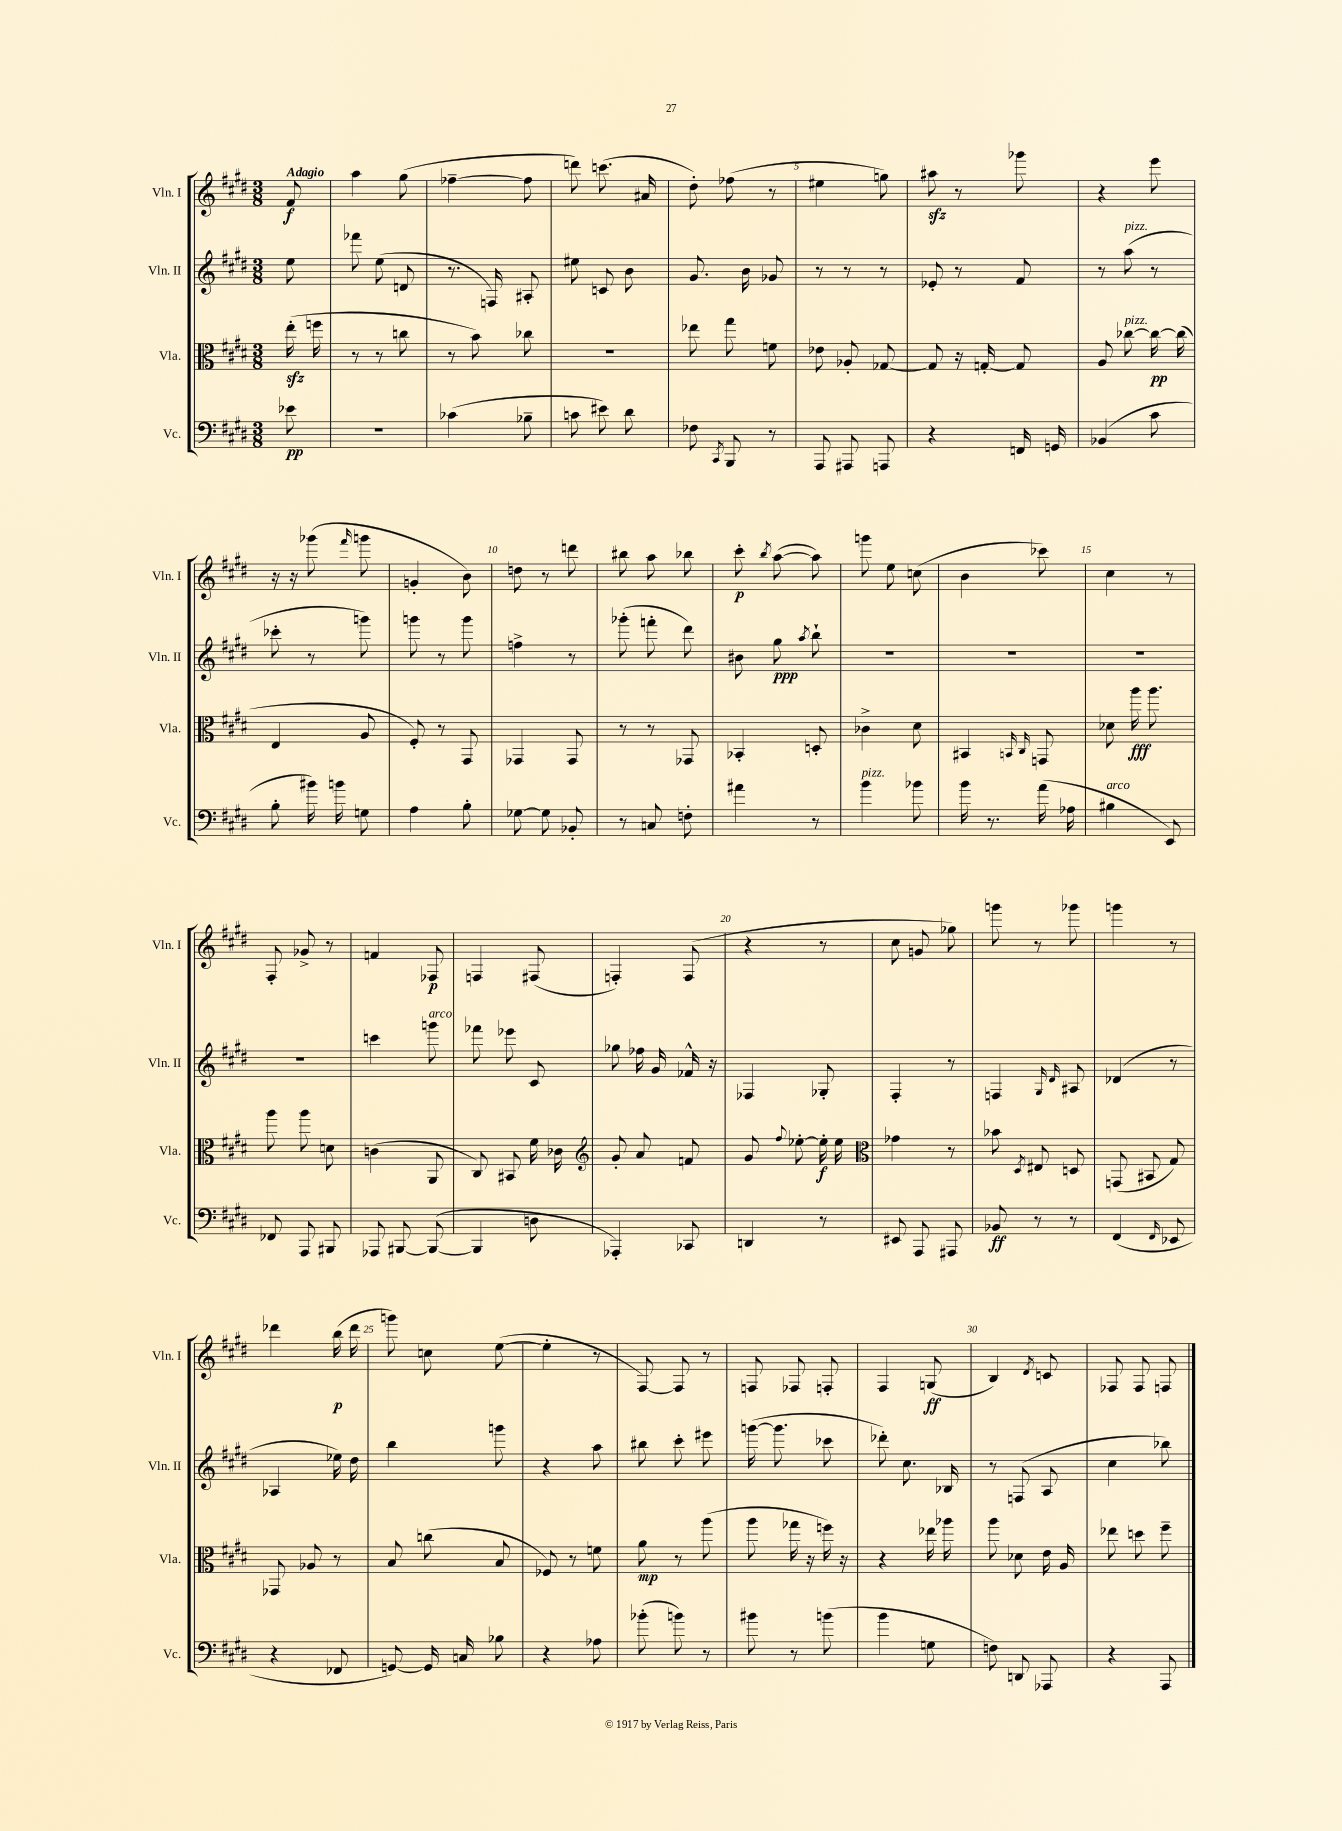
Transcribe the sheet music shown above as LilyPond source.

<<
\new StaffGroup <<
\new Staff = "s0" \with { instrumentName = "Vln. I" shortInstrumentName = "Vln. I" } {
    \clef treble \key e \major \numericTimeSignature \time 3/8 \partial 8 \tempo "Adagio"
    \autoBeamOff fis'8\f |
    a''4 gis''8( |
    fes''4~-- fes''8 |
    d'''8) c'''8.( ais'16 |
    dis''8-.) fes''8( r8 |
    eis''4 g''8) |
    ais''8\sfz r8 ges'''8 |
    r4 e'''8 |
    r16 r16 ges'''8( \grace { fis'''16 } g'''8 |
    g'4-. b'8) |
    d''8 r8 d'''8 |
    bis''8 a''8 bes''8 |
    cis'''8-.\p \acciaccatura { b''8 } a''8~( a''8) |
    g'''8 e''8 c''8( |
    b'4 ces'''8) |
    cis''4 r8 |
    fis8-. ges'8-> r8 |
    f'4 fes8\p |
    f4 fis8( |
    f4-.) f8( |
    r4 r8 |
    cis''8 g'8 ges''8) |
    g'''8 r8 ges'''8 |
    g'''4 r8 |
    des'''4 b''16\p( des'''16 |
    g'''8) c''8 e''8~( |
    e''4-. r8 |
    fis8~) fis8 r8 |
    f8 fes8 f8-. |
    fis4 g8\ff( |
    b4) \acciaccatura { dis'8 } c'8 |
    fes8 fes8 f8 \bar "|." |
}
\new Staff = "s1" \with { instrumentName = "Vln. II" shortInstrumentName = "Vln. II" } {
    \clef treble \key e \major \numericTimeSignature \time 3/8 \partial 8
    \autoBeamOff e''8 |
    fes'''8 e''8( d'8 |
    r8. f16) ais8-. |
    eis''8 c'8 b'8 |
    gis'8. b'16 ges'8 |
    r8 r8 r8 |
    ees'8-. r8 fis'8 |
    r8 a''8^\markup { \italic "pizz." }( r8 |
    ces'''8-. r8 g'''8) |
    g'''8 r8 g'''8 |
    f''4-> r8 |
    ges'''8-.( f'''8-. dis'''8) |
    bis'8 gis''8\ppp \acciaccatura { a''8 } b''8-! |
    R4. |
    R4. |
    R4. |
    R4. |
    c'''4 g'''8^\markup { \italic "arco" } |
    fes'''8 ees'''8 cis'8 |
    ges''8 fes''16 gis'16 fes'16-^ r16 |
    fes4 ges8-. |
    fis4-. r8 |
    f4 \grace { gis16 dis'16 } ais8 |
    des'4( r8 |
    aes4 ees''16) dis''16 |
    b''4 g'''8 |
    r4 a''8 |
    bis''8 cis'''8-. eis'''8 |
    g'''16~( g'''8. ces'''8 |
    des'''8-.) cis''8. bes16 |
    r8 f8( a8 |
    cis''4 bes''8) \bar "|." |
}
\new Staff = "s2" \with { instrumentName = "Vla." shortInstrumentName = "Vla." } {
    \clef alto \key e \major \numericTimeSignature \time 3/8 \partial 8
    \autoBeamOff e''16-.\sfz( f''16 |
    r8 r8 c''8 |
    r8 b'8) ces''8 |
    R4. |
    ees''8 gis''8 f'8 |
    ees'8 aes8-. ges8~ |
    ges8 r16 g16~-. g8 |
    a8 ces''8~^\markup { \italic "pizz." } ces''16~\pp ces''16( |
    e4 a8 |
    fis8-.) r8 gis,8 |
    ges,4 ges,8 |
    r8 r8 ges,8 |
    bes,4-. d8-. |
    ces'4-> dis'8 |
    bis,4 \grace { b,16 cis16 } g,8 |
    des'8 a''16\fff a''8. |
    a''8 a''8 d'8 |
    c'4( a,8 |
    cis8) bis,8 fis'16 ces'16 |
    \clef treble gis'8-. a'8 f'8 |
    gis'8 \appoggiatura { fis''8 } ees''8~-. ees''16-.\f ees''16 |
    \clef alto ges'4 r8 |
    bes'8 \acciaccatura { dis8 } eis8 d8 |
    g,8( bis,8 gis8) |
    ges,8 aes8 r8 |
    b8 c''8( b8 |
    fes8) r8 f'8 |
    a'8\mp r8 a''8( |
    a''8 ges''16 r16 f''16) r16 |
    r4 ees''16 aes''16 |
    a''8 des'8 e'16 a16 |
    ees''8 d''8 fis''8-- \bar "|." |
}
\new Staff = "s3" \with { instrumentName = "Vc." shortInstrumentName = "Vc." } {
    \clef bass \key e \major \numericTimeSignature \time 3/8 \partial 8
    \autoBeamOff ees'8\pp |
    r4. |
    ces'4( bes8-- |
    c'8 eis'8) dis'8 |
    fes8 \acciaccatura { cis,8 } b,,8 r8 |
    a,,8 ais,,8 a,,8 |
    r4 f,16 g,16 |
    bes,4( cis'8 |
    b8-. bis'16) b'16 g8 |
    a4 b8-. |
    ges8~ ges8 bes,8-. |
    r8 c8 f8-. |
    ais'4 r8 |
    b'4^\markup { \italic "pizz." } bes'8 |
    b'16 r8. a'16( aes16 |
    bis4^\markup { \italic "arco" } e,8) |
    fes,8 a,,8 bis,,8 |
    aes,,8 bis,,8~ bis,,8~( |
    bis,,4 d8 |
    aes,,4-.) ces,8 |
    d,4 r8 |
    eis,8 a,,8 ais,,8 |
    bes,8\ff r8 r8 |
    fis,4( \grace { fis,16 } ees,8 |
    r4 fes,8 |
    g,8~) g,16 c16 bes8 |
    r4 aes8 |
    bes'8-.( b'8) r8 |
    bis'8 r8 b'8( |
    b'4 g8 |
    f8) d,8 aes,,8 |
    r4 a,,8 \bar "|." |
}
>>
>>
\layout { \context { \Score \override BarNumber.break-visibility = ##(#f #t #t) barNumberVisibility = #(every-nth-bar-number-visible 5) } }
